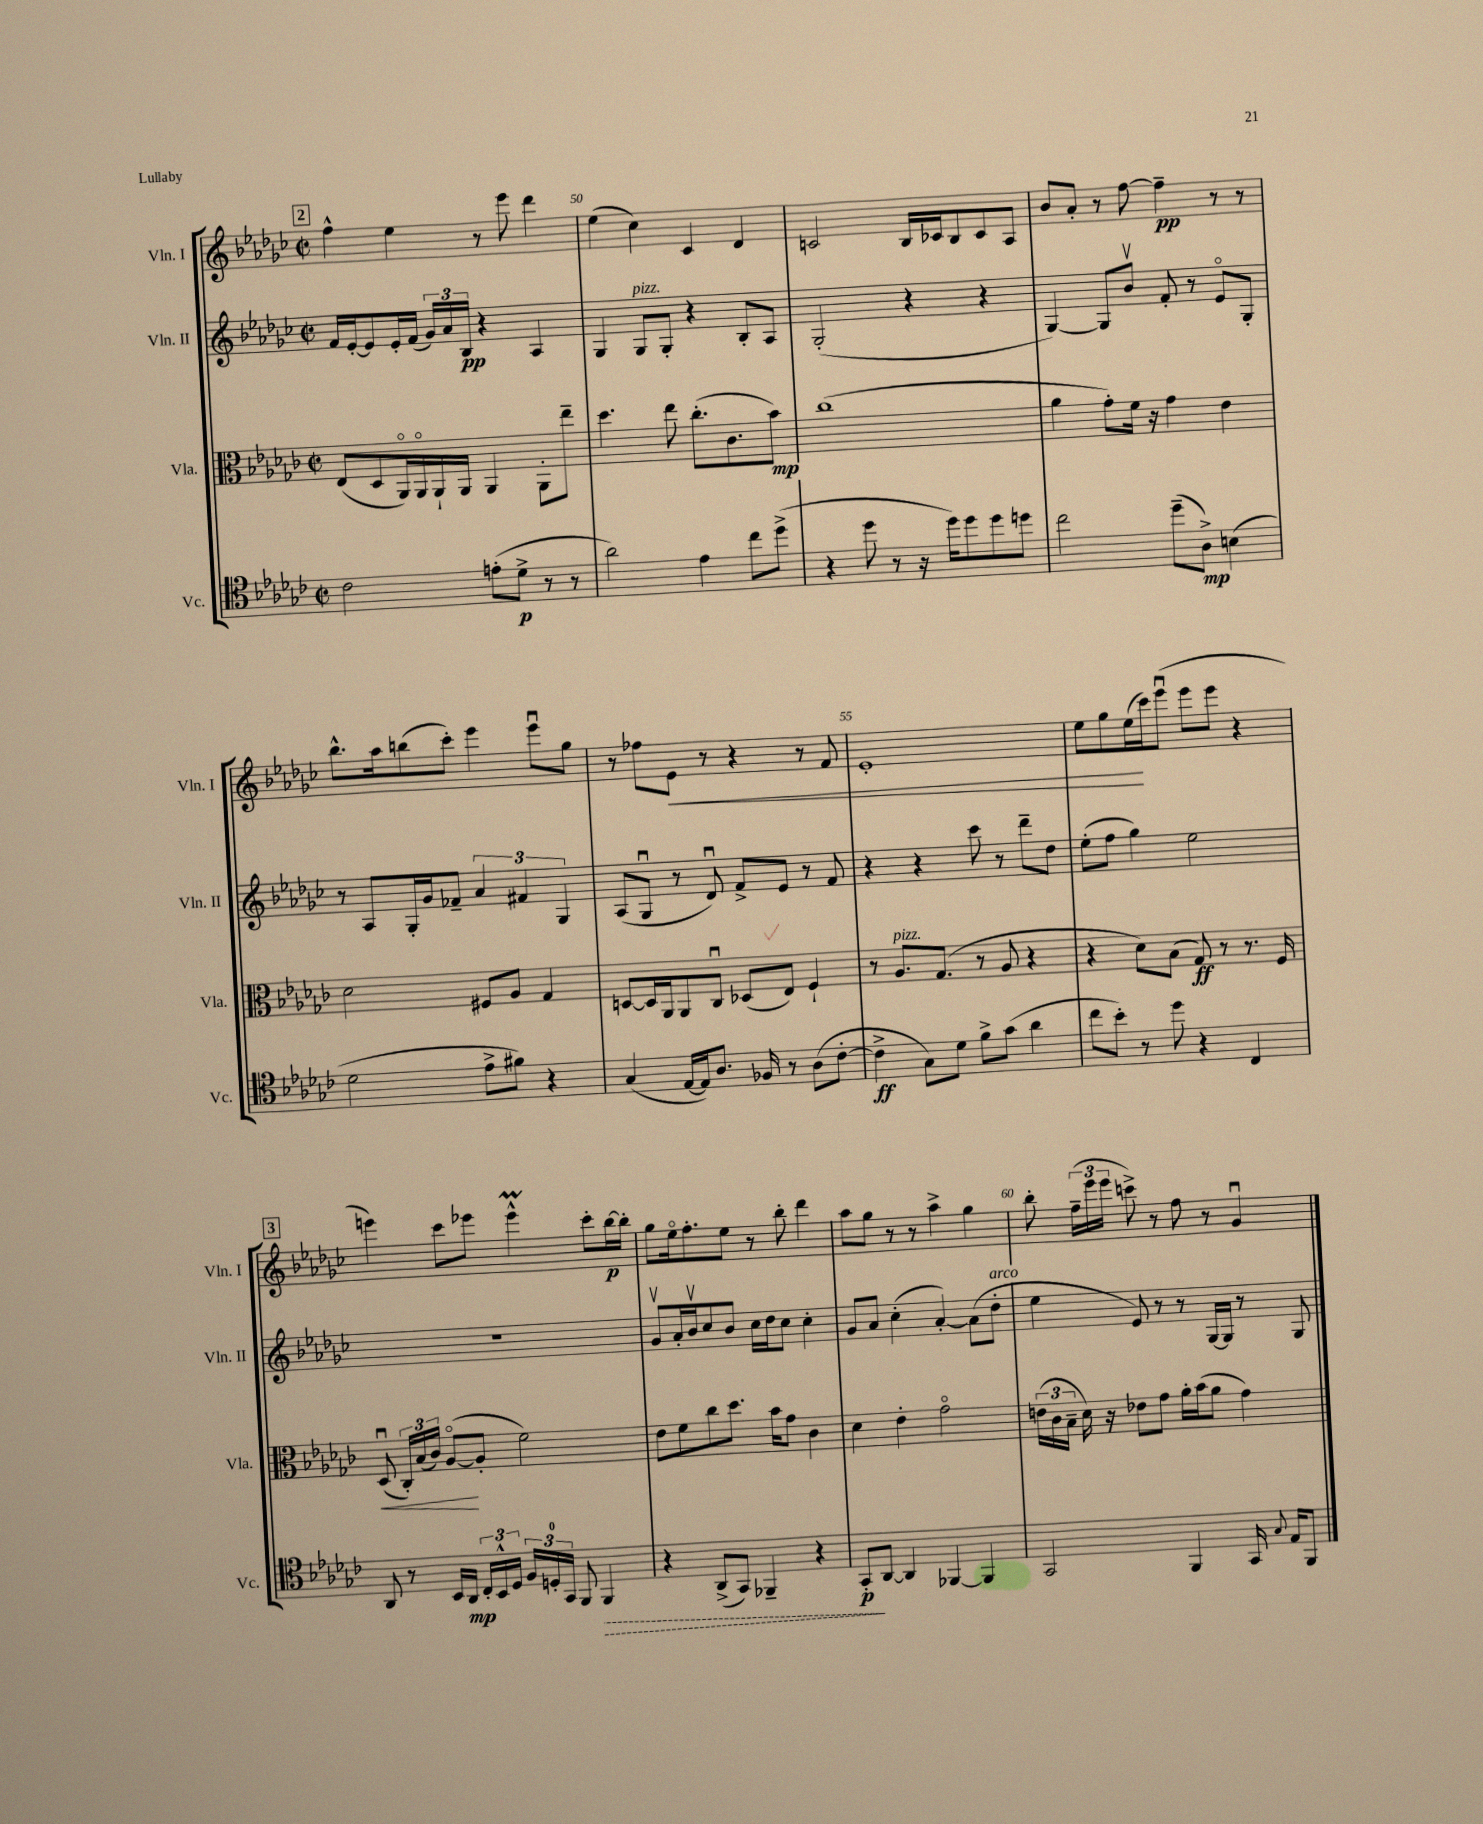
<<
\new StaffGroup <<
\new Staff = "s0" \with { instrumentName = "Vln. I" shortInstrumentName = "Vln. I" } {
    \clef treble \key ges \major \defaultTimeSignature \time 2/2
    \autoBeamOff \mark \markup { \box "2" } f''4-^ ees''4 r8 ees'''8 des'''4 |
    ees''4( ces''4) ces'4 des'4 |
    c'2 bes16[ ces'16 bes8 ces'8 aes8] |
    bes'8[ aes'8]-. r8 f''8~ f''4--\pp r8 r8 |
    bes''8.[-^ aes''16 b''8( ces'''8]-.) ees'''4 ees'''8[\downbow ges''8] |
    r8 fes''8[ ees'8]\< r8 r4 r8 f'8 |
    ees'1-. |
    ees''8[ ges''8 ees''16\!( ces'''16) ees'''8]\downbow( ees'''8[ ees'''8] r4 |
    \mark \markup { \box "3" } e'''4) ces'''8[ ees'''8] ees'''4-^\prall ces'''8[-. bes''16~\p bes''16]-. |
    ges''8[ ees''16\flageolet f''8.-. ees''8] r8 bes''8-. des'''4 |
    aes''8[ ges''8] r8 r8 aes''4-> ges''4 |
    bes''8-. \tuplet 3/2 { f''16[--( ees'''16 ees'''16] } c'''8->) r8 f''8 r8 ges'4\downbow \bar "|." |
}
\new Staff = "s1" \with { instrumentName = "Vln. II" shortInstrumentName = "Vln. II" } {
    \clef treble \key ges \major \defaultTimeSignature \time 2/2
    \autoBeamOff \mark \markup { \box "2" } f'16[ ees'16~-. ees'8 ees'16-. f'16]( \tuplet 3/2 { ges'16[) aes'16 bes16]\pp } r4 aes4 |
    ges4 ges8[^\markup { \italic "pizz." } ges8]-. r4 bes8[-. aes8] |
    ges2-.( r4 r4 |
    ges4~) ges8[ bes'8]\upbow f'8-. r8 ees'8[\flageolet ges8]-. |
    r8 aes8[ ges16-. ges'16 fes'8]-- \tuplet 3/2 { aes'4 fis'4 ges4 } |
    aes8[( ges8]\downbow r8 des'8\downbow) f'8[-> ees'8] r8 f'8 |
    r4 r4 ces'''8 r8 des'''8[-- des''8] |
    ees''8[-.( f''8] ges''4) ees''2 |
    \mark \markup { \box "3" } r1 |
    ges'8[\upbow aes'16-. bes'16\upbow ces''8 bes'8] ces''16[ des''16 ces''8] ces''4-. |
    ges'8[ aes'8] ces''4-.( aes'4~-.) aes'8[( des''8]-.^\markup { \italic "arco" } |
    ees''4 ees'8) r8 r8 ges16[~ ges16] r8 ges8 \bar "|." |
}
\new Staff = "s2" \with { instrumentName = "Vla." shortInstrumentName = "Vla." } {
    \clef alto \key ges \major \defaultTimeSignature \time 2/2
    \autoBeamOff \mark \markup { \box "2" } ees8[( des8 aes,16\flageolet) aes,16\flageolet aes,16-! aes,16] aes,4 aes,8[-. ees''8]-- |
    des''4. ees''8 ces''8.[-.( ces'8. bes'8]\mp) |
    ces''1( |
    aes'4 ges'8[-.) f'16] r16 ges'4 ees'4 |
    des'2 fis8[ aes8] ges4 |
    d8[~ d16 aes,16 aes,8 ces8]\downbow des8[( ees8]) f4-! |
    r8 aes8.[^\markup { \italic "pizz." } ges8.]( r8 aes8 r4 |
    r4 des'8[) bes8]( ges8\ff) r8 r8. f16 |
    \mark \markup { \box "3" } des8\downbow\<( \tuplet 3/2 { ces16[-.) bes16( ces'16]) } aes8[~\flageolet\!( aes8]-. f'2) |
    ees'8[ f'8 ces''8 des''8.] bes'16[ ges'8] ces'4 |
    des'4 ees'4-. ges'2\flageolet |
    \tuplet 3/2 { e'16[( ces'16 bes16]-- } des'16) r16 ees'8[ ges'8] aes'16[-. bes'16( aes'8] ges'4) \bar "|." |
}
\new Staff = "s3" \with { instrumentName = "Vc." shortInstrumentName = "Vc." } {
    \clef tenor \key ges \major \defaultTimeSignature \time 2/2
    \autoBeamOff \mark \markup { \box "2" } ces'2 e'8[-.( des'8]->\p r8 r8 |
    aes'2) ees'4 ces''8[ des''8]->( |
    r4 des''8 r8 r16 des''16[) des''8 des''8 d''8] |
    ces''2 des''8[--( aes8]->\mp) b4( |
    des'2 ees'8[-> fis'8]) r4 |
    ges4( ees16[~ ees16) aes8.] fes16 r8 aes8[( ces'8]~-. |
    ces'4->\ff ges8[) des'8] f'8[-> ges'8]( aes'4 |
    ces''8[ bes'8]-.) r8 des''8 r4 ces4 |
    \mark \markup { \box "3" } aes,8 r8 bes,16[ aes,16]\mp \tuplet 3/2 { ces16[-. bes,16-^ des16] } \tuplet 3/2 { f16[ d16-0-. ges,16] } f,8 \once \override Hairpin.style = #'dashed-line f,4\> |
    r4 aes,8[->( ges,8]) fes,4-- r4 |
    ges,8[-.\p\! aes,8]~ aes,4 fes,4~ fes,4 |
    ges,2 f,4 ges,16 \appoggiatura { ges8 } ees16[ f,8] \bar "|." |
}
>>
>>
\layout { \context { \Score currentBarNumber = #49 \override BarNumber.break-visibility = ##(#f #t #t) barNumberVisibility = #(every-nth-bar-number-visible 5) } }
